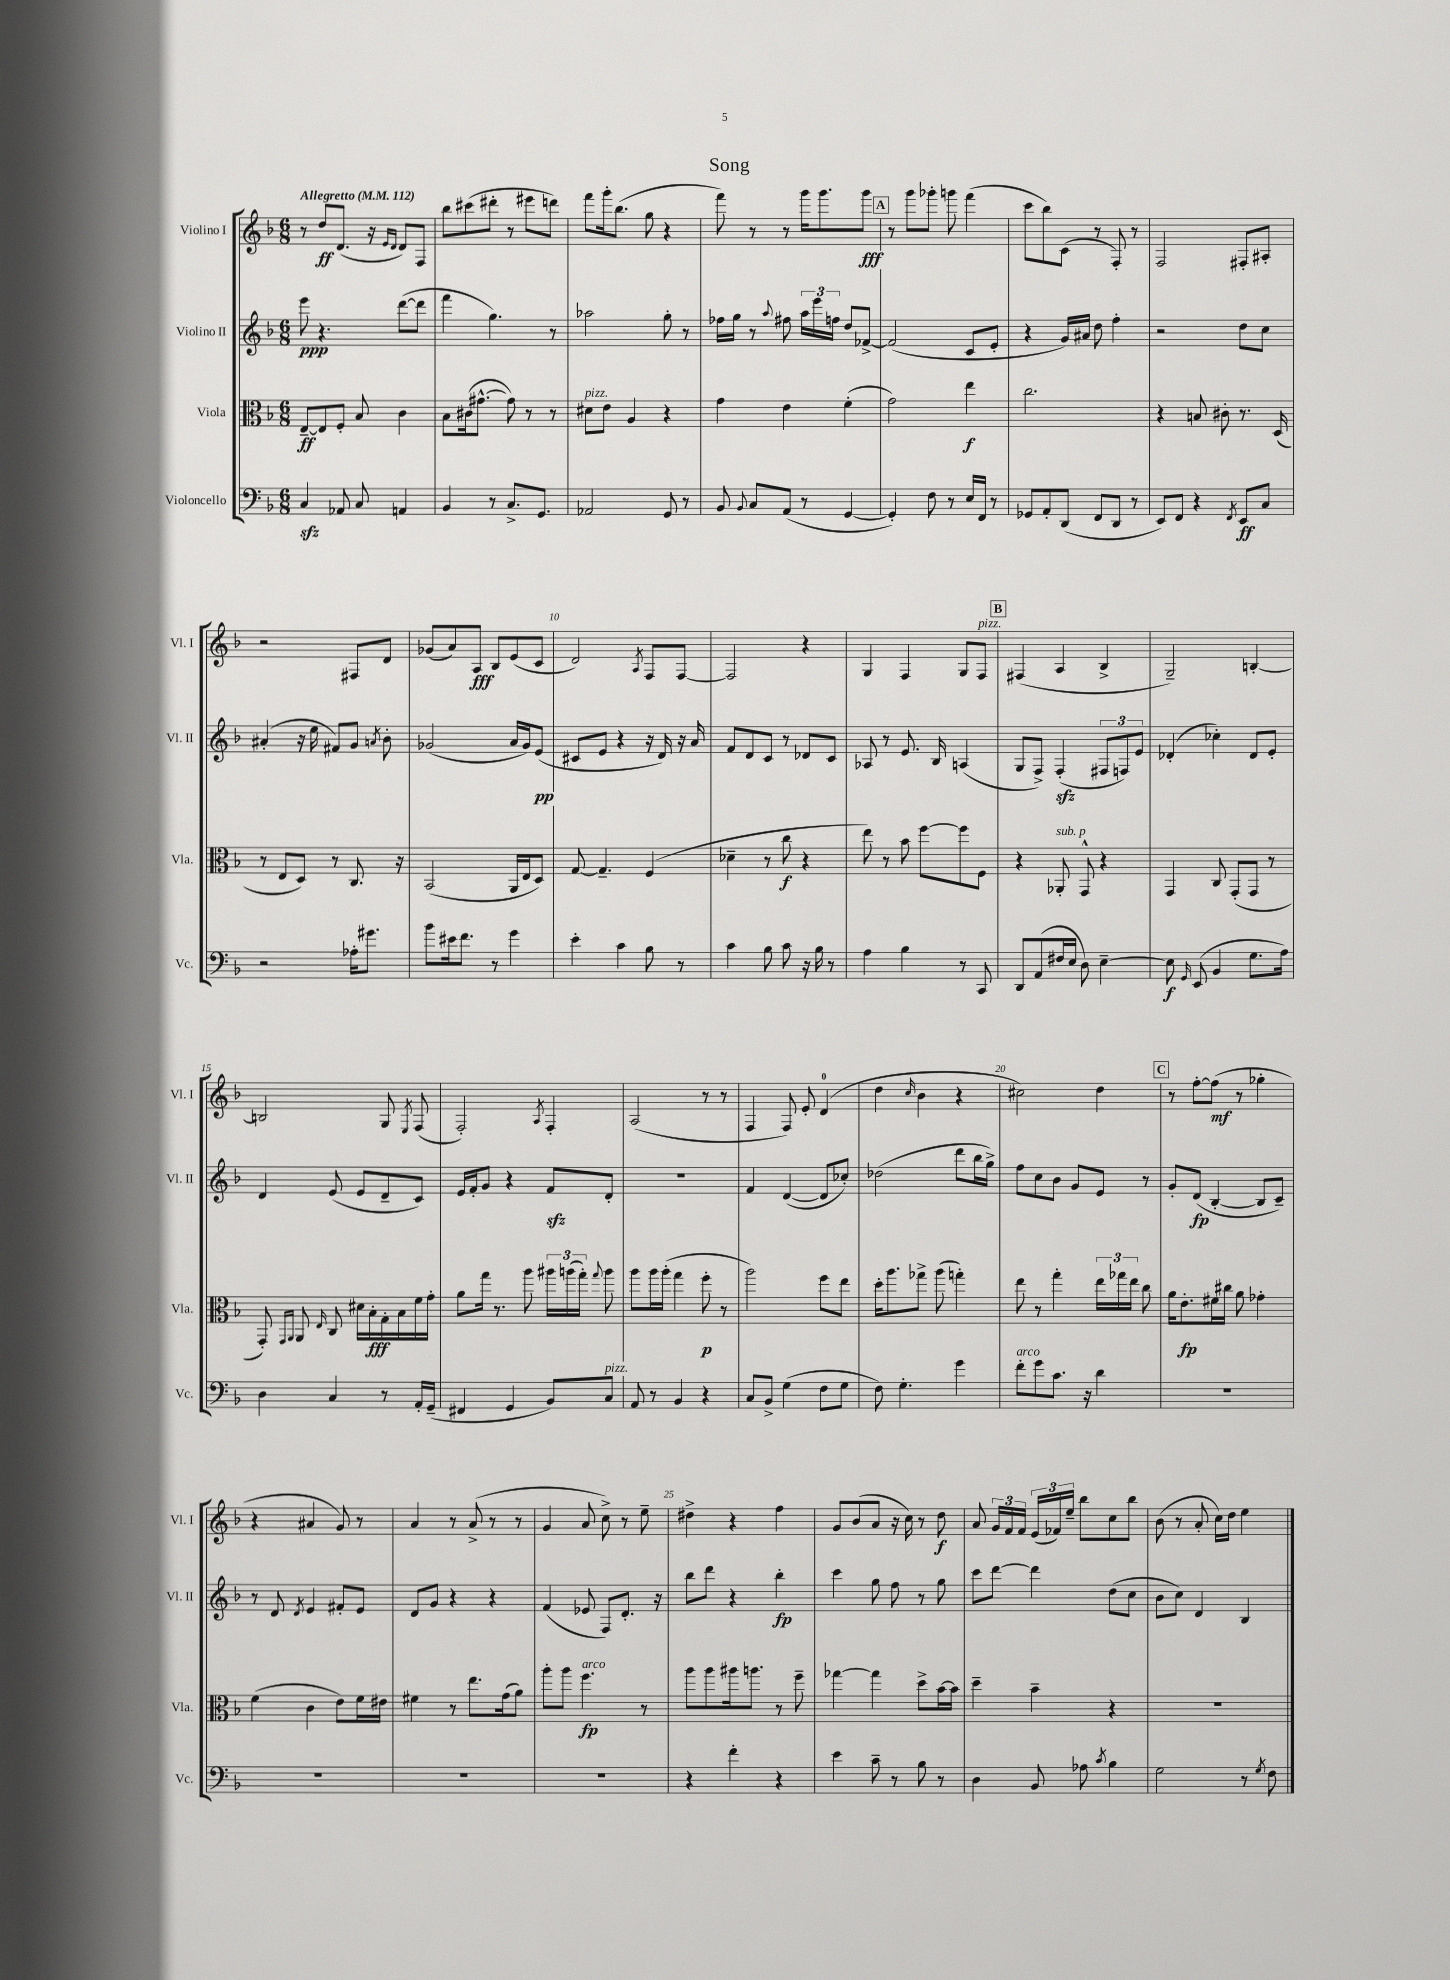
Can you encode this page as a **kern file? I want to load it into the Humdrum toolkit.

**kern	**kern	**kern	**kern
*staff4	*staff3	*staff2	*staff1
*clefF4	*clefC3	*clefG2	*clefG2
*k[b-]	*k[b-]	*k[b-]	*k[b-]
*M6/8	*M6/8	*M6/8	*M6/8
*MM112	*MM112	*MM112	*MM112
4C	[8E~	8eee	8r
.	8E]	4.r	8dd
8AA-	8F'	.	(8.d
8C	8B-	.	.
.	.	.	16r
.	.	.	16qqe
.	.	.	16qqd
4AA	4c	([8ddd	8d)
.	.	8ddd]	8F
=	=	=	=
4BB-	8B-	4fff	8bb-
.	(16c#	.	(8ccc#
.	[8.g#^^	.	.
8r	.	4.gg)	8ddd#'
8.C^	8g#])	.	8r
.	8r	.	8eee#
8.GG	.	.	.
.	8r	8r	8ddd)
=	=	=	=
2AA-	8d#	2aa-	8fff
.	8e	.	16ggg'
.	.	.	(8.bb-
.	4A	.	.
.	.	.	8gg
8GG	4r	8gg'	4r
8r	.	8r	.
=	=	=	=
8BB-	4g	16ff-	8fff)
.	.	16gg	.
8qqBB-	.	.	.
8C	.	8r	8r
.	.	8qqaa	.
(8AA	4e	8ff#	8r
8r	.	24aa	16ggg
.	.	24eee	.
.	.	.	8.ggg
.	.	24ff	.
[4GG	(4f'	8dd	.
.	.	[8f-^	8ggg
=	=	=	=
4GG'])	2g)	(2f-]	8r
.	.	.	8ggg
8F	.	.	8ggg-'
8r	.	.	8ggg
16E	4ee	8c	(4fff
16FF	.	.	.
8r	.	8e'	.
=	=	=	=
8GG-	2.cc	4r	8ccc
8AA'	.	.	8bb-)
(8DD	.	16g)	(8c
.	.	16a#	.
8FF	.	8dd	8r
8DD	.	4ff'	8F')
8r	.	.	8r
=	=	=	=
8EE)	4r	2r	2F
8FF	.	.	.
4r	8B	.	.
.	8c#'	.	.
8qFF	.	.	.
8EE	8.r	8dd	8F#'
8C	.	8cc	8A#'
.	(16D	.	.
=	=	=	=
2r	8r	(4a#'	2r
.	8E	.	.
.	8D)	16r	.
.	.	16ee	.
.	8r	8f#)	.
16A-'	8.C	8g	8F#
8.g#	.	.	.
.	.	8qa	.
.	.	8b-'	8d
.	16r	.	.
=	=	=	=
8b-	(2BB-	(2g-	(8g-
16e#	.	.	8a)
8.f	.	.	.
.	.	.	8A
8r	.	.	8B-
4g	16AA	16a	(8e
.	16E	16g-)	.
.	8D)	(8e	8c
=	=	=	=
4e'	[8G	8c#	2d)
.	4.G~]	8e	.
4c	.	4r	.
.	.	.	8qA
8B-	(4F	16r	8F
.	.	16d)	.
8r	.	16r	[8F
.	.	16a	.
=	=	=	=
4c	4d-~	8f	2F]
.	.	8d	.
8B-	8r	8c	.
8c	8cc	8r	.
16r	4r	8d-	4r
16B-	.	.	.
8r	.	8c	.
=	=	=	=
4A	8ee)	8A-	4G
.	8r	8r	.
4B-	8b-	8.e	4F
.	[8ff	.	.
.	.	16B-	.
8r	8ff]	(4A	8G
8CC	8F	.	8F
=	=	=	=
8DD	4r	8G	(4F#
(8AA	.	8F^)	.
16F#	8AA-'	(4F'	4A
16E	.	.	.
8D)	8GG^^	.	.
[4E~	4r	12F#	4B-^
.	.	12F)	.
.	.	12e	.
=	=	=	=
8E]	4GG	(4d-'	2G~)
16qqGG	.	.	.
(8EE	.	.	.
4BB-	8C	4cc-')	.
.	(8GG'	.	.
8.G	8GG	8d-	[4B'
.	8r	8e'	.
16A)	.	.	.
=	=	=	=
4D	8GG')	4d	2B]
.	16qqGG	.	.
.	16qqAA	.	.
.	8AA	.	.
.	16qqE	.	.
4C	8C	(8e	.
.	16d#	8e	.
.	16B-'	.	.
8r	16G'	8d~	8G
.	16B-	.	.
.	.	.	8qE
16AA'	16f	8c)	(8F
(16GG~	16g'	.	.
=	=	=	=
4FF#	8a	16e	2F')
.	.	16f'	.
.	16gg	8g	.
.	8.r	.	.
4GG	.	4r	.
.	8aa	.	.
.	.	.	8qA
8BB-)	24aa#	8f	4F'
.	(24aa	.	.
.	24gg')	.	.
.	8qqgg	.	.
8C	8aa	8d'	.
=	=	=	=
8AA	8aa	2.r	(2A
8r	16aa	.	.
.	(16aa'	.	.
4BB-	4gg	.	.
4r	8ff'	.	8r
.	8r	.	8r
=	=	=	=
8C	2aa)	4f	4F
8BB-^	.	.	.
(4G	.	([4d	8F)
.	.	.	8e'
8F	8ff	8d]	(4d
8G	8ee	8cc-')	.
=	=	=	=
8F)	16dd'	(2dd-	4dd
.	8.aa	.	.
4.G'	.	.	.
.	.	.	16qqcc
.	8gg-^	.	4b-
.	(8aa	.	.
4g	4gg')	8ddd	4r
.	.	16bb-	.
.	.	16gg^)	.
=	=	=	=
8f'	8ee	8ff	2cc#)
8g	8r	8cc	.
8.c	4gg'	8b-	.
.	.	8g	.
16r	.	.	.
4d	24ee	8e	4dd
.	24gg-	.	.
.	24ee	.	.
.	8cc	8r	.
=	=	=	=
2.r	16a	8g'	8r
.	8.e'	.	.
.	.	(8d	[8ff'
.	16f#	[4B-'	(8ff]
.	16cc#	.	.
.	8a	.	8r
.	4g-'	8B-]	4gg-'
.	.	8c~)	.
=	=	=	=
2.r	(4f	8r	4r
.	.	8d	.
.	.	8qd	.
.	4c	4e	4a#
.	8e)	8f#'	8g)
.	16f	8e	8r
.	16e#	.	.
=	=	=	=
2.r	4f#	8d	4a
.	.	8g	.
.	8r	4r	8r
.	8.ee	.	(8a^
.	.	4r	8r
.	(16g	.	.
.	8a)	.	8r
=	=	=	=
2.r	8aa'	(4f	4g
.	8aa	.	.
.	4.ff	8e-	8a
.	.	8F)	8cc^)
.	.	8.d'	8r
.	8r	.	8ee~
.	.	16r	.
=	=	=	=
4r	8aa	8bb-	4dd#^
.	8aa	8ddd	.
4f'	16aa#	4r	4r
.	8.aa	.	.
4r	8r	4bb-'	4ff
.	8ff~	.	.
=	=	=	=
4e	[4gg-	4ccc	8g
.	.	.	(8b-
8c~	4gg-]	8gg	8a
8r	.	8ff	16r
.	.	.	16cc)
8B-	8dd^	8r	8r
8r	[16b-	8gg	8dd
.	16b-]	.	.
=	=	=	=
4D	4dd~	8ccc	8a
.	.	[8ddd	24g
.	.	.	24f
.	.	.	24f
8BB-	4b-~	4ddd]	(24e
.	.	.	24f-)
.	.	.	24ee~
8A-	.	.	8bb-
8qc	.	.	.
4B-	4r	(8dd	8cc
.	.	8cc	8bb-
=	=	=	=
2G	2.r	8b-	(8b-
.	.	8cc)	8r
.	.	4d	8a'
.	.	.	16cc)
.	.	.	16dd
8r	.	4B-	4ee
8qG	.	.	.
8F	.	.	.
==	==	==	==
*-	*-	*-	*-
